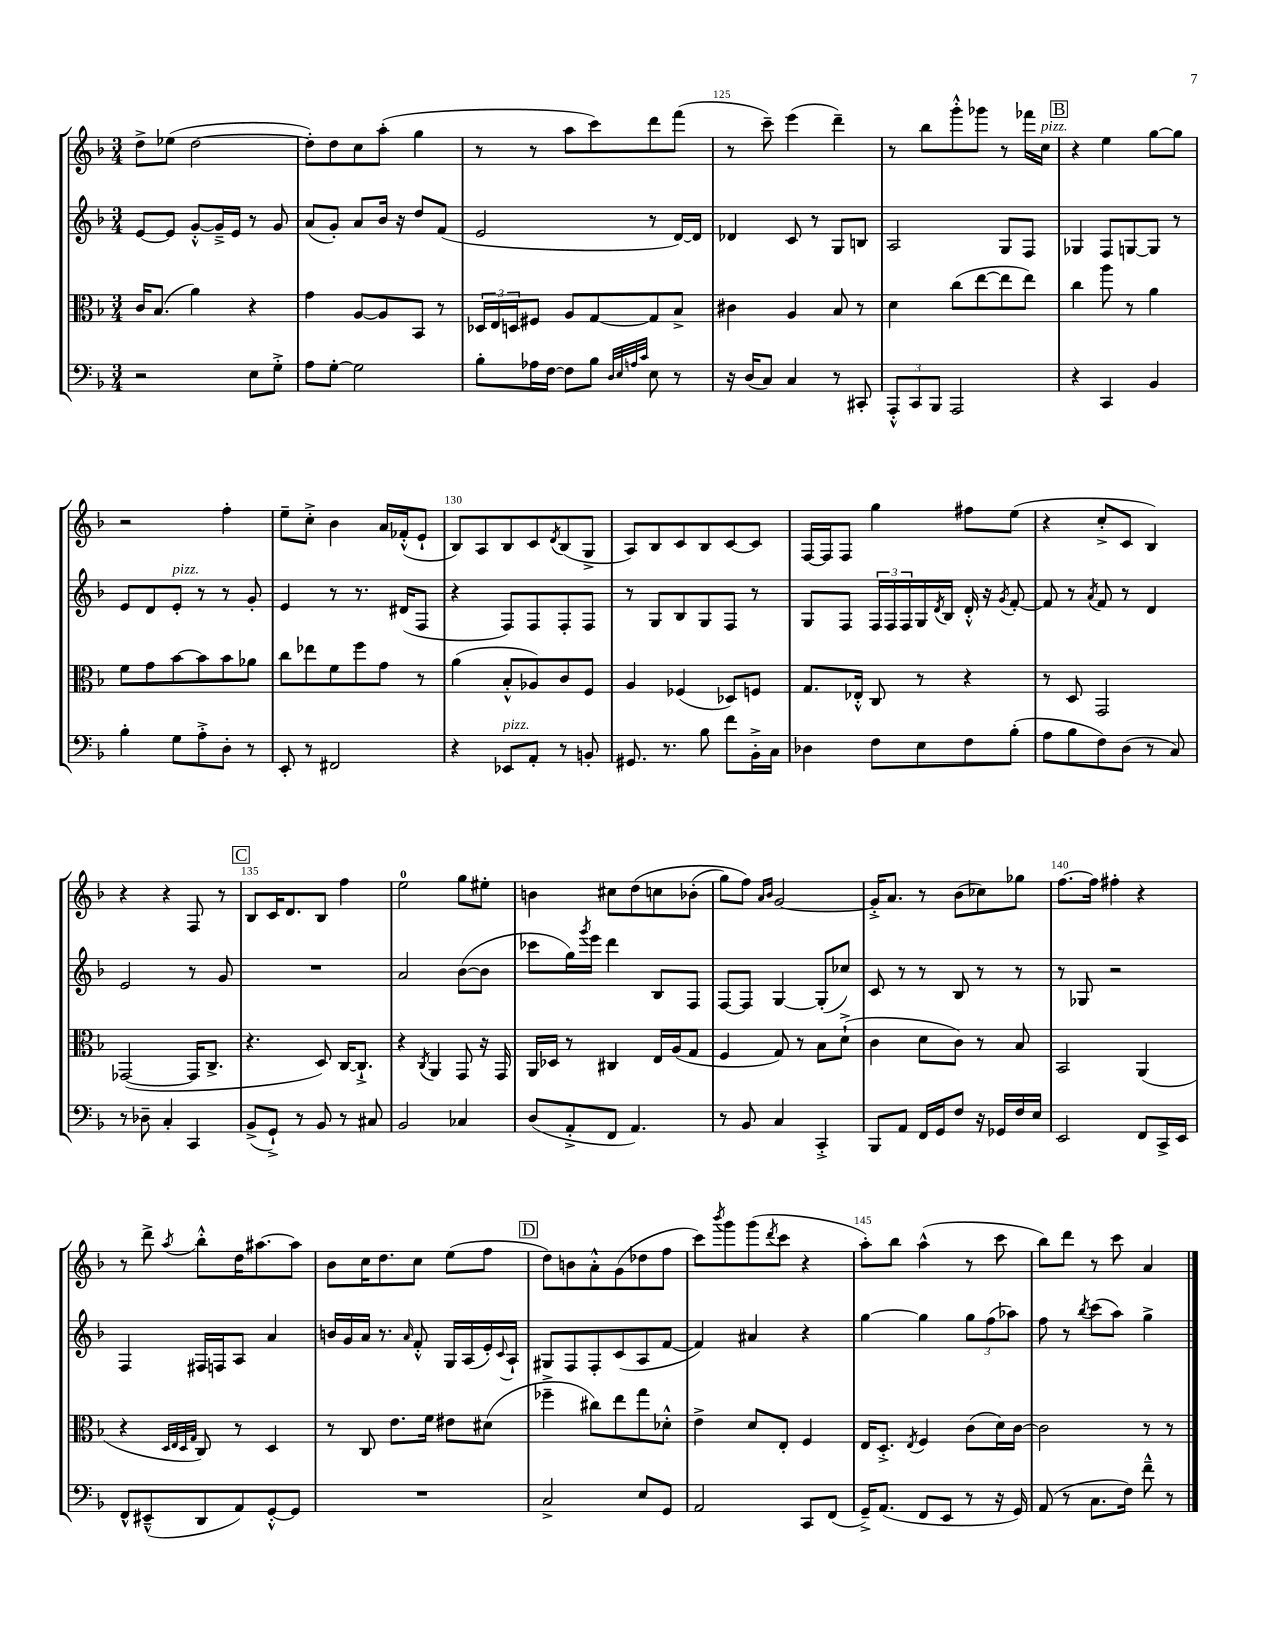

**kern	**kern	**kern	**kern
*staff4	*staff3	*staff2	*staff1
*clefF4	*clefC3	*clefG2	*clefG2
*k[b-]	*k[b-]	*k[b-]	*k[b-]
*M3/4	*M3/4	*M3/4	*M3/4
2r	16c	[8e	8dd^
.	(8.B-	.	.
.	.	8e]	(8ee-
.	4a)	[8g'^^	[2dd
.	.	16g~^]	.
.	.	16e	.
8E	4r	8r	.
8G'^	.	8g	.
=	=	=	=
8A	4g	(8a	8dd'])
[8G'	.	8g')	8dd
2G]	[8A	8a	8cc
.	8A]	16b-	(8aa'
.	.	16r	.
.	8BB-	8dd	4gg
.	8r	(8f	.
=	=	=	=
8B-'	24D-	2e	8r
.	24E	.	.
.	24D	.	.
16A-	8F#	.	8r
[16F	.	.	.
8F]	8A	.	8aa
8B-	[8G	.	8ccc)
32qqD	.	.	.
32qqE	.	.	.
32qqA	.	.	.
32qqc	.	.	.
8E	8G]	8r	8ddd
8r	8B-^	[16d)	(8fff
.	.	16d]	.
=	=	=	=
16r	4c#	4d-	8r
(16D	.	.	.
8C)	.	.	8ccc~)
4C	4A	8c	(4eee
.	.	8r	.
8r	8B-	8G	4ddd~)
8CC#'	8r	8B	.
=	=	=	=
12AAA'^^	4d	2A	8r
12CC	.	.	.
.	.	.	8bb-
12BBB-	.	.	.
2AAA	(8cc	.	8ggg'^^
.	[8ee	.	8ggg-
.	8ee]	8G	8r
.	8ee)	8F	16fff-
.	.	.	16cc
=	=	=	=
4r	4cc	4G-	4r
4CC	8aa	8F	4ee
.	8r	[8G	.
4BB-	4a	8G]	[8gg
.	.	8r	8gg]
=	=	=	=
4B-'	8f	8e	2r
.	8g	8d	.
8G	[8b-	8e'	.
8A'^	8b-]	8r	.
8D'	8b-	8r	4ff'
8r	8a-	8g'	.
=	=	=	=
8EE'	8cc	4e	8ee~
8r	8ee-	.	8cc'^
2FF#	8f	8r	4b-
.	8ff	8.r	.
.	8g	.	16a
.	.	(16d#	(16f-'^^
.	8r	8F	8e`
=	=	=	=
4r	(4a	4r	8B-)
.	.	.	8A
8EE-	8B-'^^	8F)	8B-
8AA'	8A-)	8F	8c
.	.	.	8qd
8r	8c	8F'	(8B-
8BB'	8F	8F	8G^
=	=	=	=
8.GG#	4A	8r	8A)
.	.	8G	8B-
8.r	.	.	.
.	(4F-	8B-	8c
8B-	.	8G	8B-
8f	8D-)	8F	[8c
16BB-'^	8F	8r	8c]
16C	.	.	.
=	=	=	=
4D-	8.G	8G	[16F
.	.	.	16F]
.	.	8F	8F
.	16E-'^^	.	.
8F	8C	24F	4gg
.	.	24F	.
.	.	24F	.
8E	8r	16G	.
.	.	8qd	.
.	.	16B-	.
8F	4r	16d'^^	8ff#
.	.	16r	.
.	.	8qg	.
(8B-'	.	[8f'	(8ee
=	=	=	=
8A	8r	8f]	4r
8B-	8D	8r	.
.	.	8qa	.
8F)	2GG	8f	8cc'^
(8D	.	8r	8c
8r	.	4d	4B-)
8C)	.	.	.
=	=	=	=
8r	([2GG-	2e	4r
8D-~	.	.	.
4C'	.	.	4r
4CC	16GG-]	8r	8F
.	8.C^	.	.
.	.	8g	8r
=	=	=	=
(8BB-^	4.r	2.r	8B-
8GG`^)	.	.	16c
.	.	.	8.d
8r	.	.	.
8BB-	8D)	.	8B-
8r	[16C	.	4ff
.	8.C`^]	.	.
8C#	.	.	.
=	=	=	=
2BB-	4r	2a	2ee
.	8qC	.	.
.	4AA	.	.
4C-	8GG	([8b-	8gg
.	16r	8b-]	8ee#'
.	16GG	.	.
=	=	=	=
(8D	16AA	8ccc-	4b
.	16D-	.	.
8AA'^	8r	16gg)	.
.	.	8qggg	.
.	.	16eee	.
8FF	4C#	4ddd	8cc#
4.AA)	.	.	&(8dd
.	16E	8B-	8cc
.	(16A	.	.
.	8G	8F	(8b-'
=	=	=	=
8r	4F	[8F	8gg)
8BB-	.	8F]	8ff&)
.	.	.	16qqa
.	.	.	16qqb-
4C	8G)	[4G	[2g
.	8r	.	.
4CC'^	8B-	(8G']	.
.	(8d`^	8cc-)	.
=	=	=	=
8BBB-	4c	8c	16g'^]
.	.	.	8.a
8AA	.	8r	.
16FF	8d	8r	8r
16GG	.	.	.
8F	8c)	8B-	(8b-
16r	8r	8r	8cc-)
16GG-	.	.	.
16F	8B-	8r	8gg-
16E	.	.	.
=	=	=	=
2EE	2BB-	8r	[8.ff
.	.	8G-	.
.	.	.	16ff]
.	.	2r	4ff#'
8FF	(4AA	.	4r
16CC^	.	.	.
16EE	.	.	.
=	=	=	=
8FF^^	4r	4F	8r
(8EE#~^^	.	.	8ddd^
.	32qqD	.	.
.	32qqE	.	.
.	32qqD	.	.
.	32qqG	.	8qaa
8DD	8C)	16F#	8bb-'^^
.	.	16F	.
8AA)	8r	8A	16dd
.	.	.	[8.aa#
[8GG'^^	4D	4a	.
8GG]	.	.	8aa#]
=	=	=	=
2.r	8r	16b	8b-
.	.	16g	.
.	8C	16a	16cc
.	.	8.r	8.dd
.	8.e	.	.
.	.	16qqa	.
.	.	8f'^^	8cc
.	16f	.	.
.	8e#	16G	(8ee
.	.	(16A	.
.	(8d#	16e')	8ff
.	.	8qqc	.
.	.	16A`	.
=	=	=	=
2C^	4ff-~^	8G#	8dd)
.	.	8F	8b
.	8cc#)	8F'	8a'^^
.	8ee	(8c	(8g
8E	8gg	8A	8dd-
8GG	8d-'^^	[8f	8ff
=	=	=	=
2AA	4e^	4f])	8ccc)
.	.	.	8qbbb-
.	.	.	8ggg
.	8d	4a#	(8ggg
.	.	.	8qddd
.	8E'	.	8ccc
8CC	4F	4r	4r
(8FF	.	.	.
=	=	=	=
16GG~^)	16E	[4gg	8aa')
(8.AA	8.D'^	.	.
.	.	.	8bb-
.	8qE	.	.
8FF	4F	4gg]	(4aa^^
8EE	.	.	.
8r	(8c	12gg	8r
.	.	(12ff	.
16r	16d)	.	8ccc
.	.	12aa-)	.
16GG)	[16c	.	.
=	=	=	=
(8AA	2c]	8ff	8bb-)
8r	.	8r	8ddd
.	.	8qbb-	.
8.C	.	(8ccc	8r
.	.	8aa)	8ccc
16F)	.	.	.
8f~^^	8r	4gg^	4a
8r	8r	.	.
==	==	==	==
*-	*-	*-	*-
